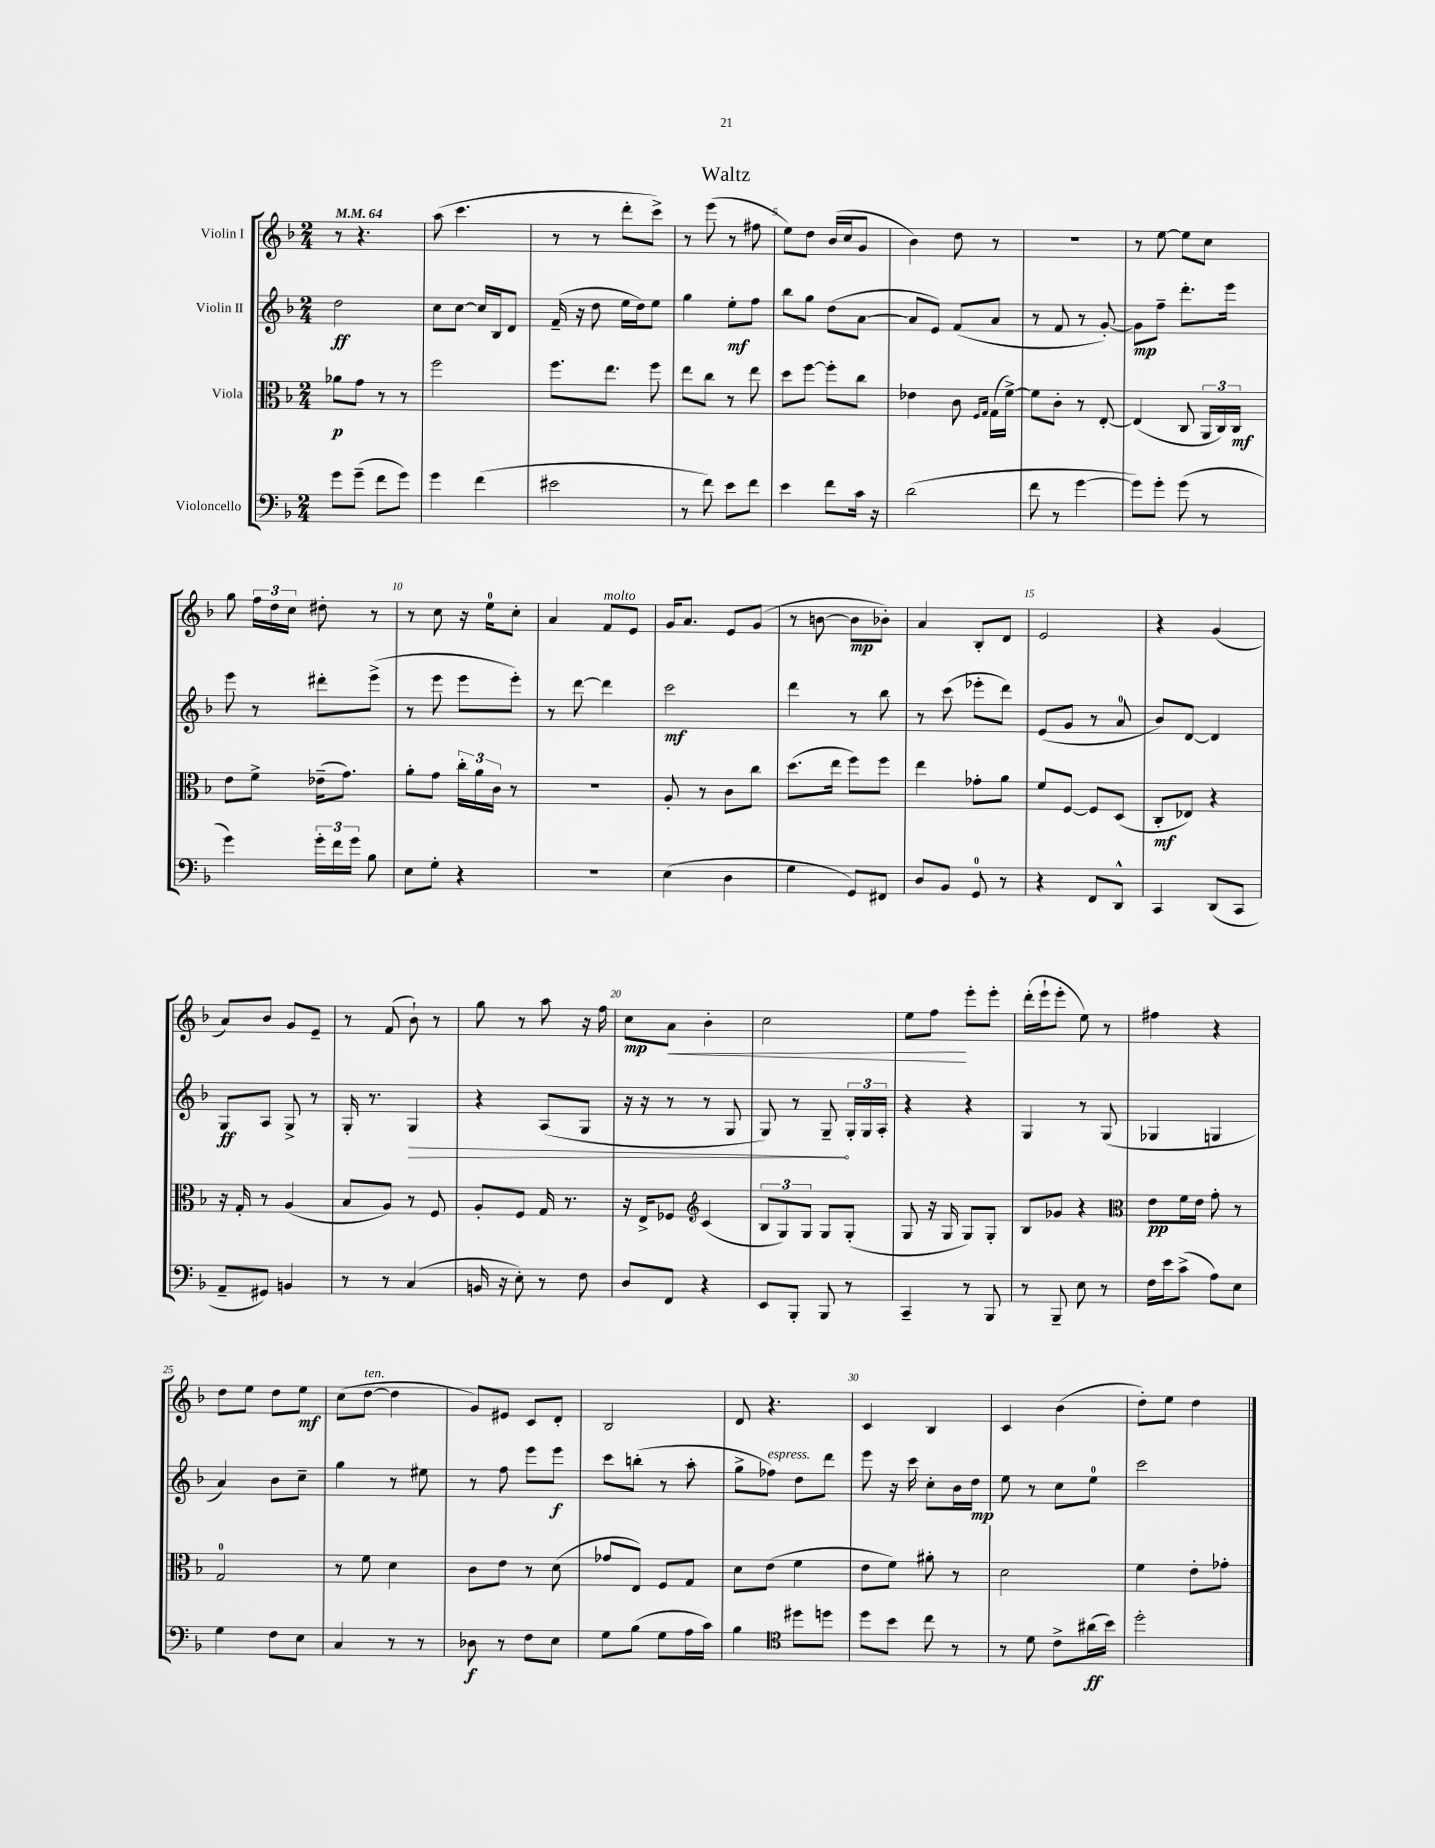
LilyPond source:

\header { title = "Waltz" }
<<
\new StaffGroup <<
\new Staff = "s0" \with { instrumentName = "Violin I" } {
    \clef treble \key f \major \numericTimeSignature \time 2/4 \tempo 4 = 64
    \autoBeamOff r8 r4. |
    a''8( c'''4. |
    r8 r8 d'''8[-. c'''8]->) |
    r8 e'''8( r8 fis''8 |
    e''8[) d''8] bes'16[( c''16 g'8] |
    bes'4) d''8 r8 |
    r2 |
    r8 e''8~ e''8[ c''8] |
    g''8 \tuplet 3/2 { f''16[ d''16 c''16] } dis''8-. r8 |
    r8 c''8 r16 e''16[-0 c''8]-. |
    a'4 f'8[^\markup { \italic "molto" } e'8] |
    g'16[ a'8.] e'8[ g'8]( |
    r8 b'8~ b'8[\mp bes'8]-.) |
    a'4 bes8[-. d'8] |
    e'2 |
    r4 g'4( |
    a'8[) bes'8] g'8[ e'8]-- |
    r8 f'8( bes'8-!) r8 |
    g''8 r8 a''8 r16 f''16 |
    c''8[\mp a'8]\< bes'4-. |
    c''2 |
    e''8[ f''8]\! e'''8[-. e'''8]-. |
    d'''16[-.( e'''16-! e'''8]-. e''8) r8 |
    fis''4 r4 |
    d''8[ e''8] d''8[ e''8]\mf |
    c''8[( d''8]~^\markup { \italic "ten." } d''4 |
    g'8[) eis'8] c'8[ d'8]-. |
    bes2 |
    d'8 r4. |
    c'4 bes4 |
    c'4 bes'4( |
    d''8[-.) e''8] d''4 \bar "|." |
}
\new Staff = "s1" \with { instrumentName = "Violin II" } {
    \clef treble \key f \major \numericTimeSignature \time 2/4
    \autoBeamOff d''2\ff |
    c''8[ c''8]~ c''16[ bes16 d'8] |
    f'16--( r16 d''8 e''16[ d''16) e''8] |
    g''4 e''8[-.\mf f''8] |
    bes''8[ g''8] d''8[( a'8]~ |
    a'8[ e'8]) f'8[( a'8] |
    r8 f'8 r8 g'8~-.) |
    g'8[\mp f''8]-- d'''8.[-. e'''16] |
    e'''8 r8 dis'''8[-. e'''8]->( |
    r8 e'''8 e'''8[ e'''8]-.) |
    r8 d'''8~ d'''4 |
    c'''2\mf |
    d'''4 r8 bes''8 |
    r8 c'''8( ees'''8[-. d'''8]) |
    e'8[( g'8] r8 a'8-0 |
    bes'8[) d'8]~ d'4 |
    g8[\ff a8] g8-> r8 |
    g16-. r8. \once \override Hairpin.circled-tip = ##t g4\> |
    r4 a8[( g8] |
    r16 r16 r8 r8 g8 |
    g8) r8 g8--\! \tuplet 3/2 { g16[-. g16 a16]-. } |
    r4 r4 |
    g4 r8 g8( |
    ges4 g4 |
    a'4) bes'8[ c''8]-- |
    g''4 r8 eis''8 |
    r8 f''8 e'''8[ e'''8]\f |
    c'''8[ b''8]-.( r8 a''8-. |
    g''8[-> fes''8]^\markup { \italic "espress." }) d''8[ d'''8] |
    e'''8 r16 c'''16 c''8[-. bes'16 d''16]\mp |
    e''8 r8 c''8[ e''8]-0 |
    c'''2 \bar "|." |
}
\new Staff = "s2" \with { instrumentName = "Viola" } {
    \clef alto \key f \major \numericTimeSignature \time 2/4
    \autoBeamOff aes'8[\p g'8] r8 r8 |
    f''2 |
    f''8.[ e''8.] f''8 |
    e''8[ c''8] r8 e''8 |
    d''8[ f''8]~ f''8[-. c''8] |
    ees'4 c'8 \grace { f16[ g16] } g16[( f'16]~->) |
    f'8[ c'8]-. r8 e8~-. |
    e4( c8 \tuplet 3/2 { a,16[ c16) c16]\mf } |
    e'8[ f'8]-> ees'16[--( g'8.]) |
    a'8[-. g'8] \tuplet 3/2 { c''16[-. a'16 c'16] } r8 |
    r2 |
    a8-. r8 c'8[ c''8] |
    d''8.[( e''16] f''8[) f''8] |
    e''4 ges'8[-. a'8] |
    f'8[ f8]~ f8[ d8]( |
    c8[-.\mf ees8]) r4 |
    r16 g16-. r8 a4( |
    bes8[ a8]) r8 f8 |
    a8[-. f8] g16 r8. |
    r16 e16[-> fes8] \clef treble c'4( |
    \tuplet 3/2 { bes8[ g8) g8] } g8[ g8]-.( |
    g8 r16 g16 g8[) g8]-. |
    bes8[ ges'8] r4 |
    \clef alto e'8[\pp f'16 e'16] g'8-. r8 |
    g2-0 |
    r8 f'8 d'4 |
    c'8[ e'8] r8 d'8( |
    ges'8[ e8]) f8[ g8] |
    d'8[ e'8]( f'4 |
    e'8[ f'8]) ais'8-. r8 |
    d'2 |
    f'4 e'8[-. ges'8]-. \bar "|." |
}
\new Staff = "s3" \with { instrumentName = "Violoncello" } {
    \clef bass \key f \major \numericTimeSignature \time 2/4
    \autoBeamOff g'8[ g'8]--( f'8[ g'8]) |
    g'4 f'4( |
    eis'2 |
    r8 f'8) e'8[ f'8] |
    e'4 f'8[ c'16] r16 |
    d'2( |
    f'8 r8 g'4~ |
    g'8[) g'8]-. g'8( r8 |
    g'4) \tuplet 3/2 { g'16[-. f'16 g'16] } bes8 |
    e8[ g8]-. r4 |
    R2 |
    e4( d4 |
    g4 g,8[) fis,8] |
    d8[ bes,8] g,8-0 r8 |
    r4 f,8[ d,8]-^ |
    c,4 d,8[( c,8] |
    a,8[-- gis,8]) b,4 |
    r8 r8 c4( |
    b,16 r16 e8-.) r8 f8 |
    d8[ f,8] r4 |
    e,8[ bes,,8]-. bes,,8 r8 |
    c,4-- r8 bes,,8 |
    r8 bes,,8-- e8 r8 |
    f16[ e'16 c'8]->( a8[) e8] |
    g4 f8[ e8] |
    c4 r8 r8 |
    des8\f r8 f8[ e8] |
    g8[ bes8]( g8[ a16 c'16]) |
    bes4 \clef tenor dis''8[ d''8] |
    d''8[ bes'8] c''8 r8 |
    r8 d'8 c'8[-> ais'16\ff( bes'16]) |
    d''2-. \bar "|." |
}
>>
>>
\layout { \context { \Score \override BarNumber.break-visibility = ##(#f #t #t) barNumberVisibility = #(every-nth-bar-number-visible 5) } }
